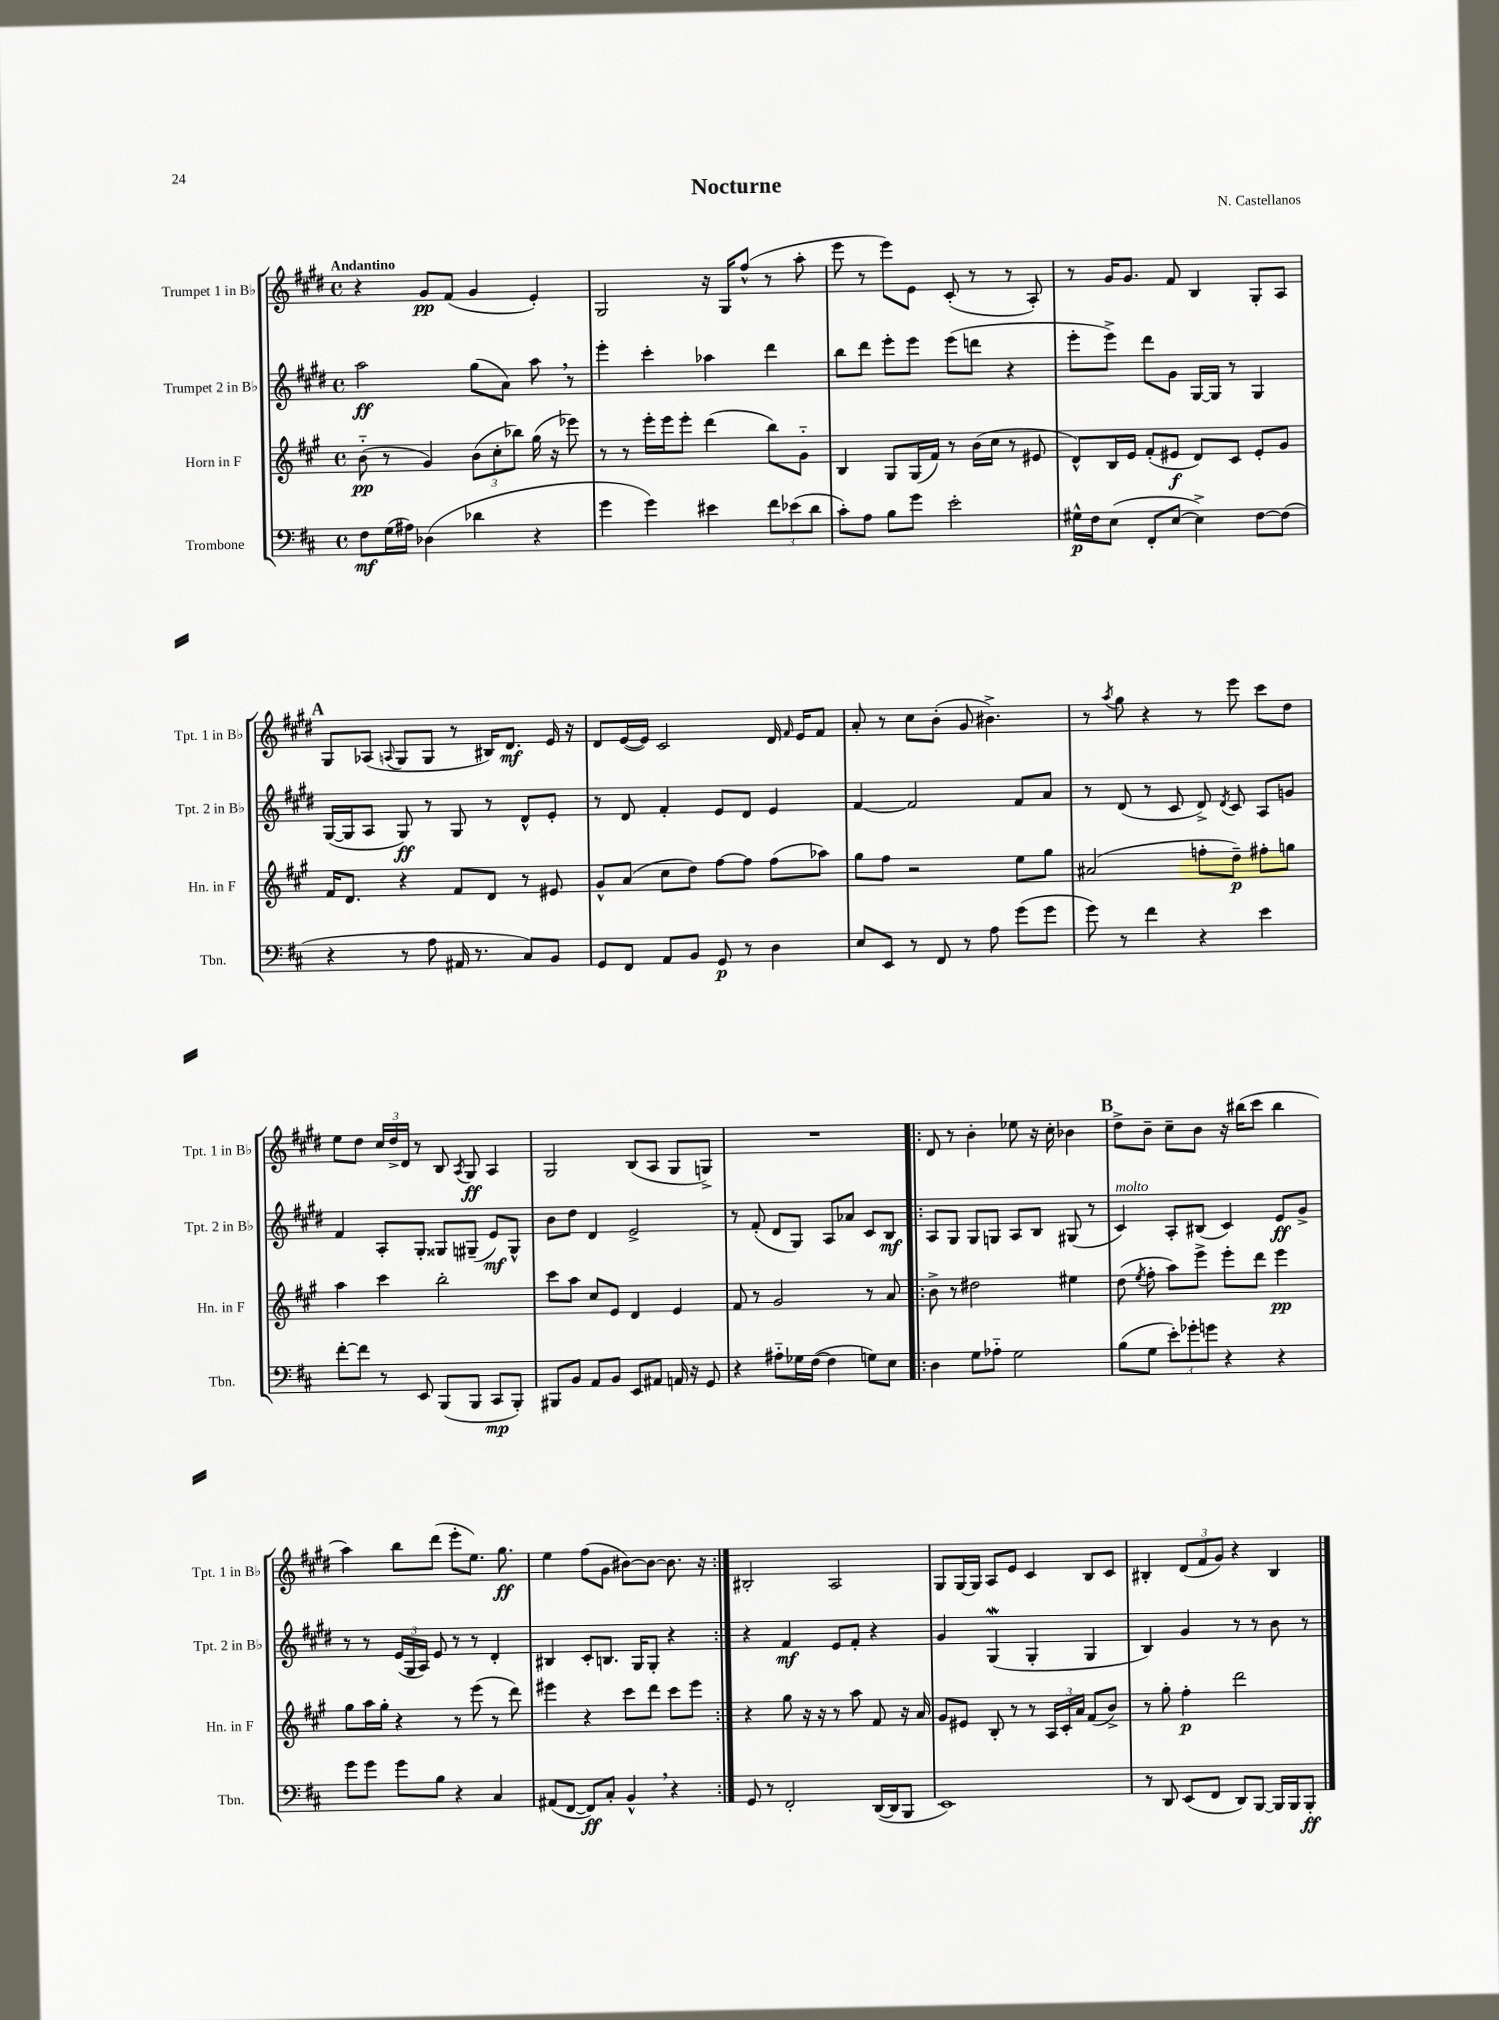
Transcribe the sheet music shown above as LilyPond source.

\header { title = "Nocturne" composer = "N. Castellanos" }
<<
\new StaffGroup <<
\new Staff = "s0" \with { instrumentName = "Trumpet 1 in Bb" shortInstrumentName = "Tpt. 1 in Bb" } {
    \clef treble \key e \major \defaultTimeSignature \time 4/4 \tempo "Andantino"
    \autoBeamOff r4 gis'8[\pp fis'8]( gis'4 e'4-.) |
    gis2 r16 gis16[ fis''8]-^( r8 a''8-. |
    e'''8 r8 e'''8[) e'8] cis'8-.( r8 r8 a8-.) |
    r8 gis'16[ gis'8.] fis'8 b4 gis8[-. a8] |
    \mark \markup { \bold "A" } gis8[ aes8]( \appoggiatura { a8 } gis8[ gis8] r8 bis16[) dis'8.]\mf e'16 r16 |
    dis'8[ e'16~( e'16]) cis'2 dis'16 \grace { fis'16 } e'16[ fis'8] |
    a'8-. r8 cis''8[ b'8]-.( gis'8 bis'4.->) |
    r8 \acciaccatura { a''8 } gis''8 r4 r8 e'''8 cis'''8[ dis''8] |
    e''8[ dis''8] \tuplet 3/2 { cis''16[ dis''16-> dis'16] } r8 b8 \acciaccatura { a8 } gis8\ff a4 |
    gis2 b8[( a8] gis8[ g8]->) |
    R1 |
    \repeat volta 2 { dis'8 r8 b'4-. ees''8 r16 cis''16-. bes'4 |
    \mark \markup { \bold "B" } dis''8[-> b'8]-- cis''8[-- b'8] r16 bis''16[( cis'''8] bis''4 |
    a''4) b''8[ dis'''8]( e'''8[-. e''8.]) gis''8.\ff |
    e''4 fis''8[( gis'8] bis'8[~) bis'8]~ bis'8. r16 | }
    bis2-. a2 |
    gis8[ gis16~ gis16] a8[ e'8] cis'4 b8[ cis'8] |
    bis4-. \tuplet 3/2 { dis'8[( fis'8 gis'8]) } r4 bis4 \bar "|." |
}
\new Staff = "s1" \with { instrumentName = "Trumpet 2 in Bb" shortInstrumentName = "Tpt. 2 in Bb" } {
    \clef treble \key e \major \defaultTimeSignature \time 4/4
    \autoBeamOff a''2\ff gis''8[( a'8]) a''8 \breathe r8 |
    e'''4-. cis'''4-. aes''4 dis'''4 |
    b''8[ dis'''8] e'''8[-. e'''8] e'''8[( d'''8] r4 |
    e'''8[-. e'''8]->) dis'''8[ gis'8] gis16[~ gis16] r8 gis4 |
    \mark \markup { \bold "A" } gis16[~( gis16 a8] gis8\ff) r8 gis8 r8 dis'8[-^ e'8]-. |
    r8 dis'8 fis'4-. e'8[ dis'8] e'4 |
    fis'4~ fis'2 fis'8[ a'8] |
    r8 dis'8( r8 cis'8 dis'8->) \acciaccatura { dis'8 } cis'8 a8[ g'8] |
    fis'4 a8[-. gis8]-. gisis8[ gis8]--( e'8[\mf) gis8]-^ |
    b'8[ dis''8] dis'4 e'2-> |
    r8 fis'8-.( dis'8[ gis8]) a8[ aes'8] cis'8[ b8]\mf |
    \repeat volta 2 { a8[ gis8] gis8[ g8] a8[ b8] gis8( r8 |
    \mark \markup { \bold "B" } cis'4^\markup { \italic "molto" }) a8[-. bis8]( cis'4) e'8[\ff gis'8]-> |
    r8 r8 \tuplet 3/2 { e'16[( gis16 a16]) } e'8 r8 r8 dis'4-. |
    bis4 cis'8[-. b8.] gis16[ gis8]-. r4 | }
    r4 fis'4\mf e'8[ fis'8]-. r4 |
    gis'4 gis4\mordent( gis4-. gis4 |
    b4) gis'4 r8 r8 b'8 r8 \bar "|." |
}
\new Staff = "s2" \with { instrumentName = "Horn in F" shortInstrumentName = "Hn. in F" } {
    \clef treble \key a \major \defaultTimeSignature \time 4/4
    \autoBeamOff b'8-_\pp( r8 gis'4) \tuplet 3/2 { b'8[( cis''8-. bes''8]) } gis''16( r16 ees'''8) |
    r8 r8 e'''16[-. e'''16 e'''8]-. d'''4( b''8[) gis'8]-_ |
    b4 gis8[ gis16( fis'16]) r8 b'16[( cis''16] r8 eis'8 |
    d'8[-^) b16 e'16] fis'8[-.( eis'8]\f d'8[) cis'8] eis'8[-. gis'8] |
    \mark \markup { \bold "A" } fis'16[ d'8.] r4 fis'8[ d'8] r8 eis'8 |
    gis'8[-^ a'8]( cis''8[ d''8]) fis''8[~ fis''8] fis''8[( aes''8]) |
    gis''8[ fis''8] r2 e''8[ gis''8] |
    ais'2( f''8[-. d''8]--\p) fis''8[-. g''8] |
    a''4 cis'''4 b''2-. |
    cis'''8[ a''8] cis''8[ e'8] d'4 e'4 |
    fis'8 r8 gis'2 r8 a'8 |
    \repeat volta 2 { b'8-> r8 dis''2 eis''4 |
    \mark \markup { \bold "B" } d''8( \acciaccatura { e''8 } fis''8-. a''8[) e'''8]-> e'''8[-. d'''8] e'''4\pp |
    gis''8[ a''16 gis''16]-. r4 r8 e'''8( r8 d'''8) |
    eis'''4 r4 cis'''8[ d'''8] cis'''8[ eis'''8] | }
    r4 gis''8 r16 r16 r8 a''8 fis'8 r16 a'16 |
    gis'8[ eis'8] b8-. r8 r8 \tuplet 3/2 { a16[ cis'16-. a'16] } fis'8[( b'8]->) |
    r8 gis''8-. fis''4-.\p d'''2 \bar "|." |
}
\new Staff = "s3" \with { instrumentName = "Trombone" shortInstrumentName = "Tbn." } {
    \clef bass \key d \major \defaultTimeSignature \time 4/4
    \autoBeamOff fis8[\mf g16( ais16]) des4( des'4 r4 |
    g'4 g'4) eis'4 \tuplet 3/2 { fis'8[ ees'8( d'8] } |
    cis'8[-.) a8] b8[ g'8] e'2-. |
    gis16[-^\p fis16 e8]( fis,8[-. e8]~ e4->) fis8[~ fis8]( |
    \mark \markup { \bold "A" } r4 r8 a8 ais,16 r8. cis8[) b,8] |
    g,8[ fis,8] a,8[ b,8] g,8\p r8 d4 |
    e8[ e,8] r8 fis,8 r8 a8 g'8[( g'8] |
    g'8) r8 fis'4 r4 e'4 |
    fis'8[~-. fis'8] r8 e,8 b,,8[( b,,8] cis,8[\mp b,,8]-.) |
    bis,,8[ b,8] a,8[ b,8] e,8[ ais,8] a,16 r16 g,8 |
    r4 ais8[-_ ges16 fis16]~( fis4 g8[) e8] |
    \repeat volta 2 { d4 g8[ aes8]-_ g2 |
    \mark \markup { \bold "B" } b8[( g8] \tuplet 3/2 { e'8[-.) ges'8-. g'8] } r4 r4 |
    g'8[ g'8] g'8[ b8] r4 cis4 |
    ais,8[( fis,8]~ fis,8[\ff) cis8]-. b,4-^ \breathe r4 | }
    g,8 r8 fis,2-. d,16[~( d,16 b,,8] |
    e,1) |
    r8 d,8 e,8[( fis,8] d,8[) b,,8]~ b,,16[ b,,16 b,,8]-.\ff \bar "|." |
}
>>
>>
\layout { \context { \Score \remove "Bar_number_engraver" } }
